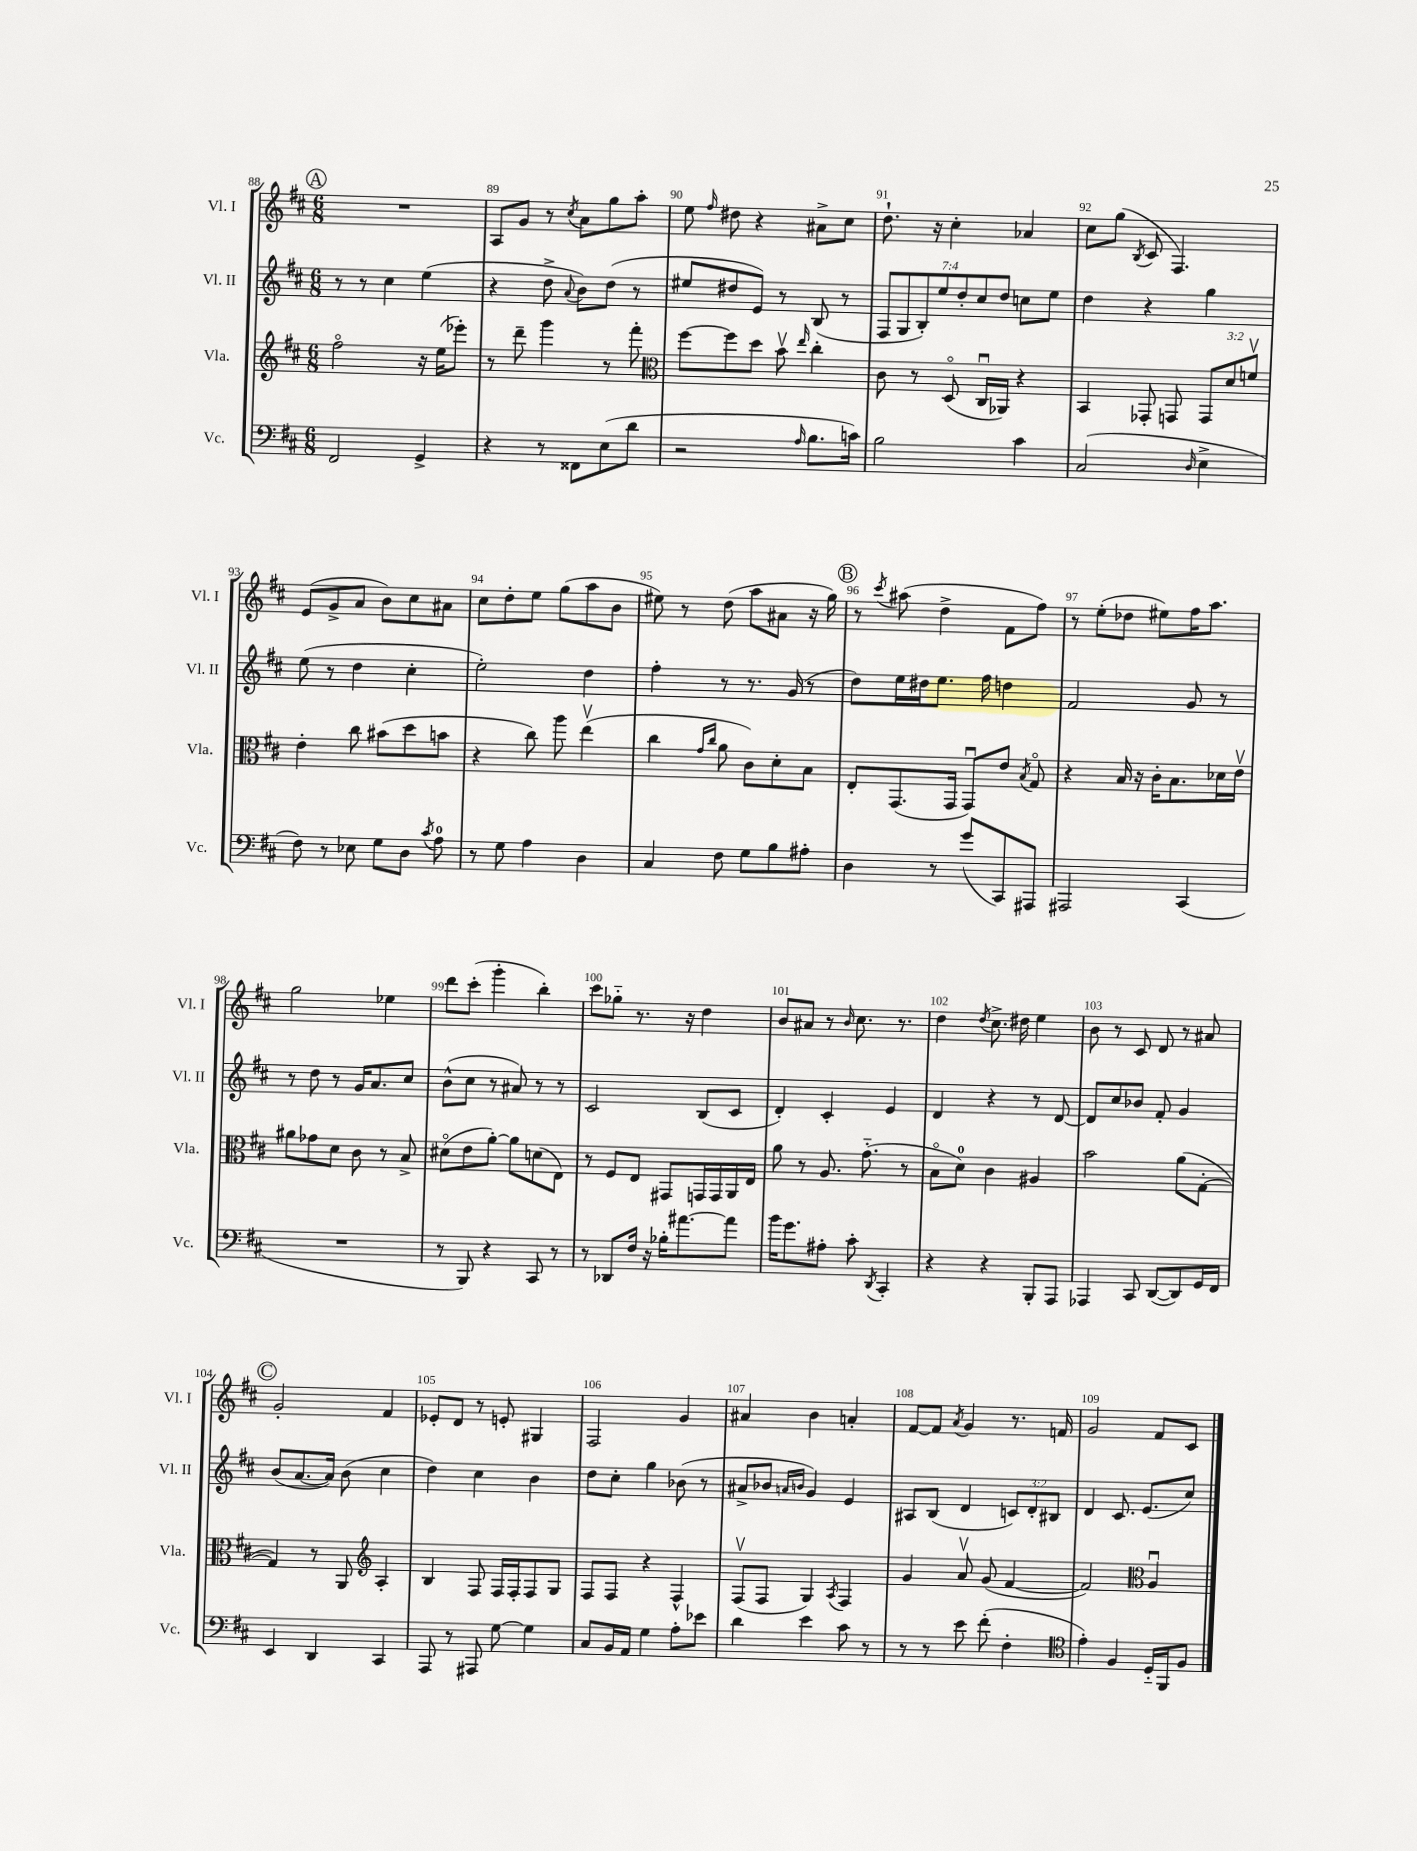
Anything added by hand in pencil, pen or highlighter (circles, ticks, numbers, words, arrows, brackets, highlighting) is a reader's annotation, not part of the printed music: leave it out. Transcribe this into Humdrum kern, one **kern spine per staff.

**kern	**kern	**kern	**kern
*staff4	*staff3	*staff2	*staff1
*clefF4	*clefG2	*clefG2	*clefG2
*k[f#c#]	*k[f#c#]	*k[f#c#]	*k[f#c#]
*M6/8	*M6/8	*M6/8	*M6/8
2FF#/	2ff#o\	8r	2.r
.	.	8r	.
.	.	4cc#\	.
4GG^/	16r	(4ee\	.
.	(16ee\LK	.	.
.	8eee-'\J)	.	.
=	=	=	=
4r	8r	4r	8A/L
.	8ddd~\	.	8g/J
8r	4ggg\	8dd^\	8r
.	.	8qqa/	8qcc#/
8FF##\L	.	8b\L)	8a\L
(8E\	8r	(8dd\J	8gg\
8d\J	8fff#'\	8r	8aa'\J
=	=	=	=
*	*clefC3	*	*
2r	[8ff#\L	8ee#/L	8ee\
.	.	.	16qqff#/
.	8ff#\]	8dd#/	8dd#\
.	8dd\J	8e/J)	4r
.	8bv\	8r	.
16qqA/	16qqee/	.	.
8.B\L	4cc#'\	(8B/	8a#^\L
.	.	8r	8cc#\J
16c\Jk)	.	.	.
=	=	=	=
2B\	8c#\	14F#/L	8.dd`\
.	.	14G/	.
.	8r	.	.
.	.	14B'/)	.
.	.	.	16r
.	.	14ee/	.
.	(8Do/	.	4cc#'\
.	.	14dd'/	.
.	.	14cc#/	.
.	16C#u/LL	.	.
.	.	14dd/J	.
.	16AA-/JJ)	.	.
4c#\	4r	8cc\L	4a-/
.	.	8ee\J	.
=	=	=	=
(2C#/	4BB/	4dd\	8cc#\L
.	.	.	(8gg\J
.	.	.	8qB/
.	8GG-'/	4r	8c#/
.	8GG/	.	4.F#/)
16qqD/	.	.	.
4E^\	12GG/L	4gg\	.
.	12d/	.	.
.	12fv/J	.	.
=	=	=	=
8F#\)	4e'\	(8ee\	(8e/L
8r	.	8r	8g^/
8E-\	8cc#\	4dd\	8a/J
8G\L	(8b#\L	.	8b\L)
8D\J	8dd\	4cc#'\	8cc#\
8qc#/	.	.	.
8A\	8b\J	.	8a#\J
=	=	=	=
8r	4r	2ee'\)	8cc#\L
8G\	.	.	8dd'\
4A\	8cc#\)	.	8ee\J
.	8aa\	.	(8gg\L
4D\	(4eev\	4dd\	8aa\
.	.	.	8b\J
=	=	=	=
4C#/	4cc#\	4ff#'\	8ee#\)
.	.	.	8r
.	16qqg/LL	.	.
.	16qqcc#/JJ	.	.
8F#\	8a\	8r	(8dd\
8G\L	8c#\L)	8.r	8aa\L
8B\	8d'\	.	8a#\J
.	.	(16g/	.
8A#'\J	8B\J	8r	16r
.	.	.	16gg\)
=	=	=	=
4D\	8E'/L	8dd\L)	8r
.	.	.	8qccc#/
.	(8.GG/	16ee\L	(8aa#\
.	.	16dd#\J	.
8r	.	8.ee\J	4dd^\
.	16GG/Jk	.	.
(8g/L	8GGu/L)	.	.
.	.	16ff#\	.
8CC#/)	8e/J	4dd\	8f#\L
.	8qB/	.	.
8AAA#/J	8Go/	.	8ff#\J)
=	=	=	=
2AAA#/	4r	2f#/	8r
.	.	.	(8ee'\L
.	16B/	.	8dd-\J
.	16r	.	.
.	16c#'\LK	.	8ee#\L)
.	8.B\	.	.
(4CC#/	.	8g/	16ff#\K
.	.	.	8.aa\J
.	16d-\L	8r	.
.	16ev\JJ	.	.
=	=	=	=
2.r	8a#\L	8r	2gg\
.	8g-\	8dd\	.
.	8d\J	8r	.
.	8c#\	16g/LK	.
.	.	8.a/	.
.	8r	.	4ee-\
.	8B^/	8cc#/J	.
=	=	=	=
8r	(8d#o\L	(8b^^\L	8ddd\L
8BBB/)	8e\	8cc#\J	(8ccc#'\J
4r	[8a'\J)	8r	4ggg'\
.	8a\]L	8a#/)	.
8CC#/	(8d\	8r	4bb'\)
8r	8E\J)	8r	.
=	=	=	=
8r	8r	2c#/	8ccc#\L
8DD-/L	8F#/L	.	8gg-'~\J
16F#/Jk	8E/J	.	8.r
16r	.	.	.
16B-'\LK	8GG#/L	.	.
[8.a#\	.	.	16r
.	16GG/L	(8B/L	4dd\
.	16GG/	.	.
8a#\]J	16AA/	8c#/J	.
.	16E/JJ	.	.
=	=	=	=
16b\LK	8a\	4d'/)	8b/L
8.g\	.	.	.
.	8r	.	8a#/J
8A#'\J	8.A/	4c#'/	8r
.	.	.	16qqb/
8c#'\	.	.	8.cc#\
.	(8.g'~\	.	.
8qDD/	.	.	.
4CC#'/	.	4e/	.
.	.	.	8.r
.	8r	.	.
=	=	=	=
4r	8Bo\L	4d/	4dd\
.	8d\J)	.	.
.	.	.	8qdd/
4r	4c#\	4r	8.cc#^\
.	.	.	16dd#\
8BBB'/L	4A#/	8r	4ee\
8AAA/J	.	[8d/	.
=	=	=	=
4AAA-/	2b\	8d/]L	8b\
.	.	8cc#/	8r
8CC#/	.	8b-/J	8c#/
([8DD/L	.	8f#'/	8d/
8DD/])	(8a\L	4g/	8r
16GG/L	[8G'\J	.	8a#/
16FF#/JJ	.	.	.
=	=	=	=
4EE/	4G/])	(8b/L	2g'/
.	.	[8.a/	.
4DD/	8r	.	.
.	.	16a/]Jk)	.
.	8AA/	(8b\	.
*	*clefG2	*	*
4CC#/	4A'/	4cc#\	4f#/
=	=	=	=
8AAA/	4B/	4dd\)	8e-'/L
8r	.	.	8d/J
8AAA#/	8F#/	4cc#\	8r
[8G\	16F#/LL	.	8e'/
.	16F#'/J	.	.
4G\]	8F#/	4b\	4G#/
.	8G/J	.	.
=	=	=	=
8C#/L	8F#/L	8dd\L	2F#/
16BB/L	8F#/J	8cc#'\J	.
16AA/JJ	.	.	.
4G\	4r	4gg\	.
8A'\L	4F#^^/	(8b-\	4g/
8e-\J	.	8r	.
=	=	=	=
4d\	(8F#v/L	8a#^/L	4a#/
.	8F#/J	8b-/J	.
.	.	16qqa/LL	.
.	.	16qqb/JJ	.
4e\	4G/)	4g/)	4b\
.	8qA/	.	.
8c#\	4F#/	4e/	4a'/
8r	.	.	.
=	=	=	=
8r	4g/	8A#/L	[8f#/L
8r	.	(8B/J	8f#/]J
.	.	.	8qa/
8e\	8av/	4d/	4g/
(8f#'\	(8g/	.	.
4F#'\	[4f#/	12c/L)	8.r
.	.	12d'/	.
.	.	12B#/J	.
.	.	.	16f/
=	=	=	=
*clefC4	*	*	*
4e'\)	2f#/])	4d/	2g/
4F#/	.	8.c#/	.
.	.	(8.e/L	.
*	*clefC3	*	*
16D'~/LL	4Au/	.	8f#/L
16FF#/J	.	.	.
8F#/J	.	8cc#/J)	8c#/J
==	==	==	==
*-	*-	*-	*-
